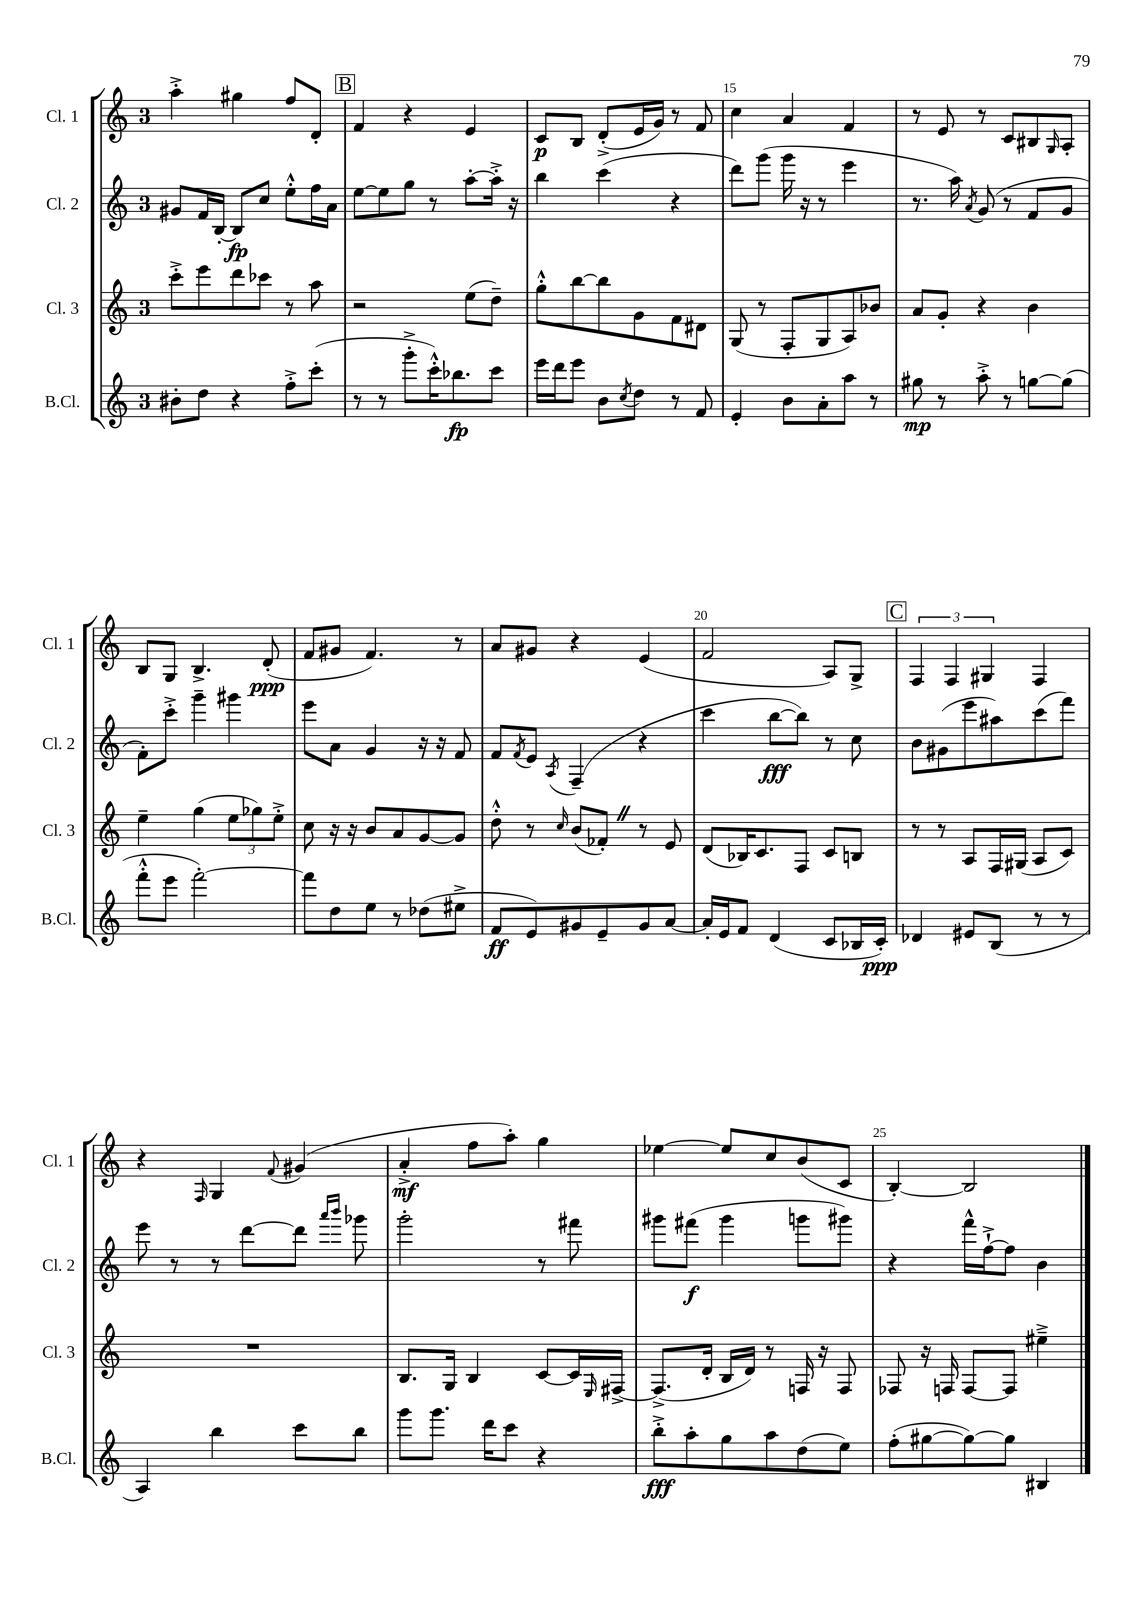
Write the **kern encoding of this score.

**kern	**kern	**kern	**kern
*staff4	*staff3	*staff2	*staff1
*clefG2	*clefG2	*clefG2	*clefG2
*k[]	*k[]	*k[]	*k[]
*M3/4	*M3/4	*M3/4	*M3/4
8b#'	8ccc'^	8g#	4aa'^
8dd	8eee	16f	.
.	.	[16B'	.
4r	8ddd	8B]	4gg#
.	8ccc-	8cc	.
8ff'^	8r	8ee'^^	8ff
(8ccc'	8aa	16ff	8d'
.	.	16a	.
=	=	=	=
8r	2r	[8ee	4f
8r	.	8ee]	.
8ggg'^	.	8gg	4r
16ccc'^^)	.	8r	.
8.bb-	.	.	.
.	(8ee	[8aa'	4e
8ccc	8dd~)	16aa'^]	.
.	.	16r	.
=	=	=	=
16eee	8gg'^^	4bb	8c
16ddd	.	.	.
8eee	[8bb	.	8B
8b	8bb]	(4ccc	(8d'^
8qcc	.	.	.
8dd	8g	.	16e
.	.	.	16g)
8r	8f	4r	8r
8f	8d#	.	8f
=	=	=	=
4e'	(8G	8ddd)	4cc
.	8r	(8ggg	.
8b	8F'	16ggg	4a
.	.	16r	.
8a'	8G	8r	.
8aa	8A)	4eee	4f
8r	8b-	.	.
=	=	=	=
8gg#	8a	8.r	8r
8r	8g'	.	8e
.	.	16aa)	.
.	.	8qa	.
8aa'^	4r	(8g	8r
8r	.	8r	8c
[8gg	4b	8f	8B#
.	.	.	16qqG
(8gg]	.	8g	8A'
=	=	=	=
8fff'^^	4ee~	8f')	8B
8eee	.	8ccc'^	8G
[2fff')	(4gg	4ggg~	4.B^
.	12ee	4ggg#	.
.	12gg-)	.	.
.	.	.	(8d'
.	12ee'^	.	.
=	=	=	=
8fff]	8cc	8eee	8f
8dd	16r	8a	8g#
.	16r	.	.
8ee	8b	4g	4.f)
8r	8a	.	.
(8dd-	[8g	16r	.
.	.	16r	.
8ee#^	8g]	8f	8r
=	=	=	=
8f	8dd'^^	8f	8a
.	.	8qf	.
8e)	8r	8e	8g#
.	16qqcc	8qA	.
8g#	(8b	(4F~	4r
8e~	8f-')	.	.
8g#	8r	4r	(4e
[8a	8e	.	.
=	=	=	=
16a']	(8d	4ccc	2f
16e	.	.	.
8f	16B-)	.	.
.	8.c	.	.
(4d	.	[8bb	.
.	8F	8bb])	.
8c	8c	8r	8A)
16B-	8B	8cc	8G^
16c')	.	.	.
=	=	=	=
4d-	8r	8b	6F
.	8r	(8g#	.
.	.	.	6F
8e#	8A	8eee	.
.	.	.	6G#
(8B	16F	8aa#)	.
.	(16G#	.	.
8r	8A	(8ccc	4F
8r	8c)	8fff)	.
=	=	=	=
4A)	2.r	8eee	4r
.	.	8r	.
.	.	.	16qqF
4bb	.	8r	4G
.	.	[8ddd	.
.	.	.	8qqf
8ccc	.	8ddd]	(4g#
.	.	16qqaaa	.
.	.	16qqbbb	.
8bb	.	8ggg-	.
=	=	=	=
8ggg	8.B	2ggg'	4a'^
8.ggg	.	.	.
.	16G	.	.
.	4B	.	8ff
16ddd	.	.	.
8ccc	.	.	8aa')
4r	[8c	8r	4gg
.	16c]	8fff#	.
.	16qqE	.	.
.	[16F#^	.	.
=	=	=	=
8bb'^	(8.F#^]	8ggg#	[4ee-
8aa'	.	(8fff#	.
.	16d'	.	.
8gg	16B	4ggg#	8ee-]
.	16d)	.	.
8aa	8r	.	8cc
(8dd	16F	8ggg	(8b
.	16r	.	.
8ee)	8F	8ggg#)	8c
=	=	=	=
(8ff'	8F-	4r	[4B')
[8gg#	16r	.	.
.	16F	.	.
8gg#_)	[8F	16fff^^	2B]
.	.	[16ff`^	.
8gg#]	8F]	8ff]	.
4B#	4ee#~^	4b	.
==	==	==	==
*-	*-	*-	*-
